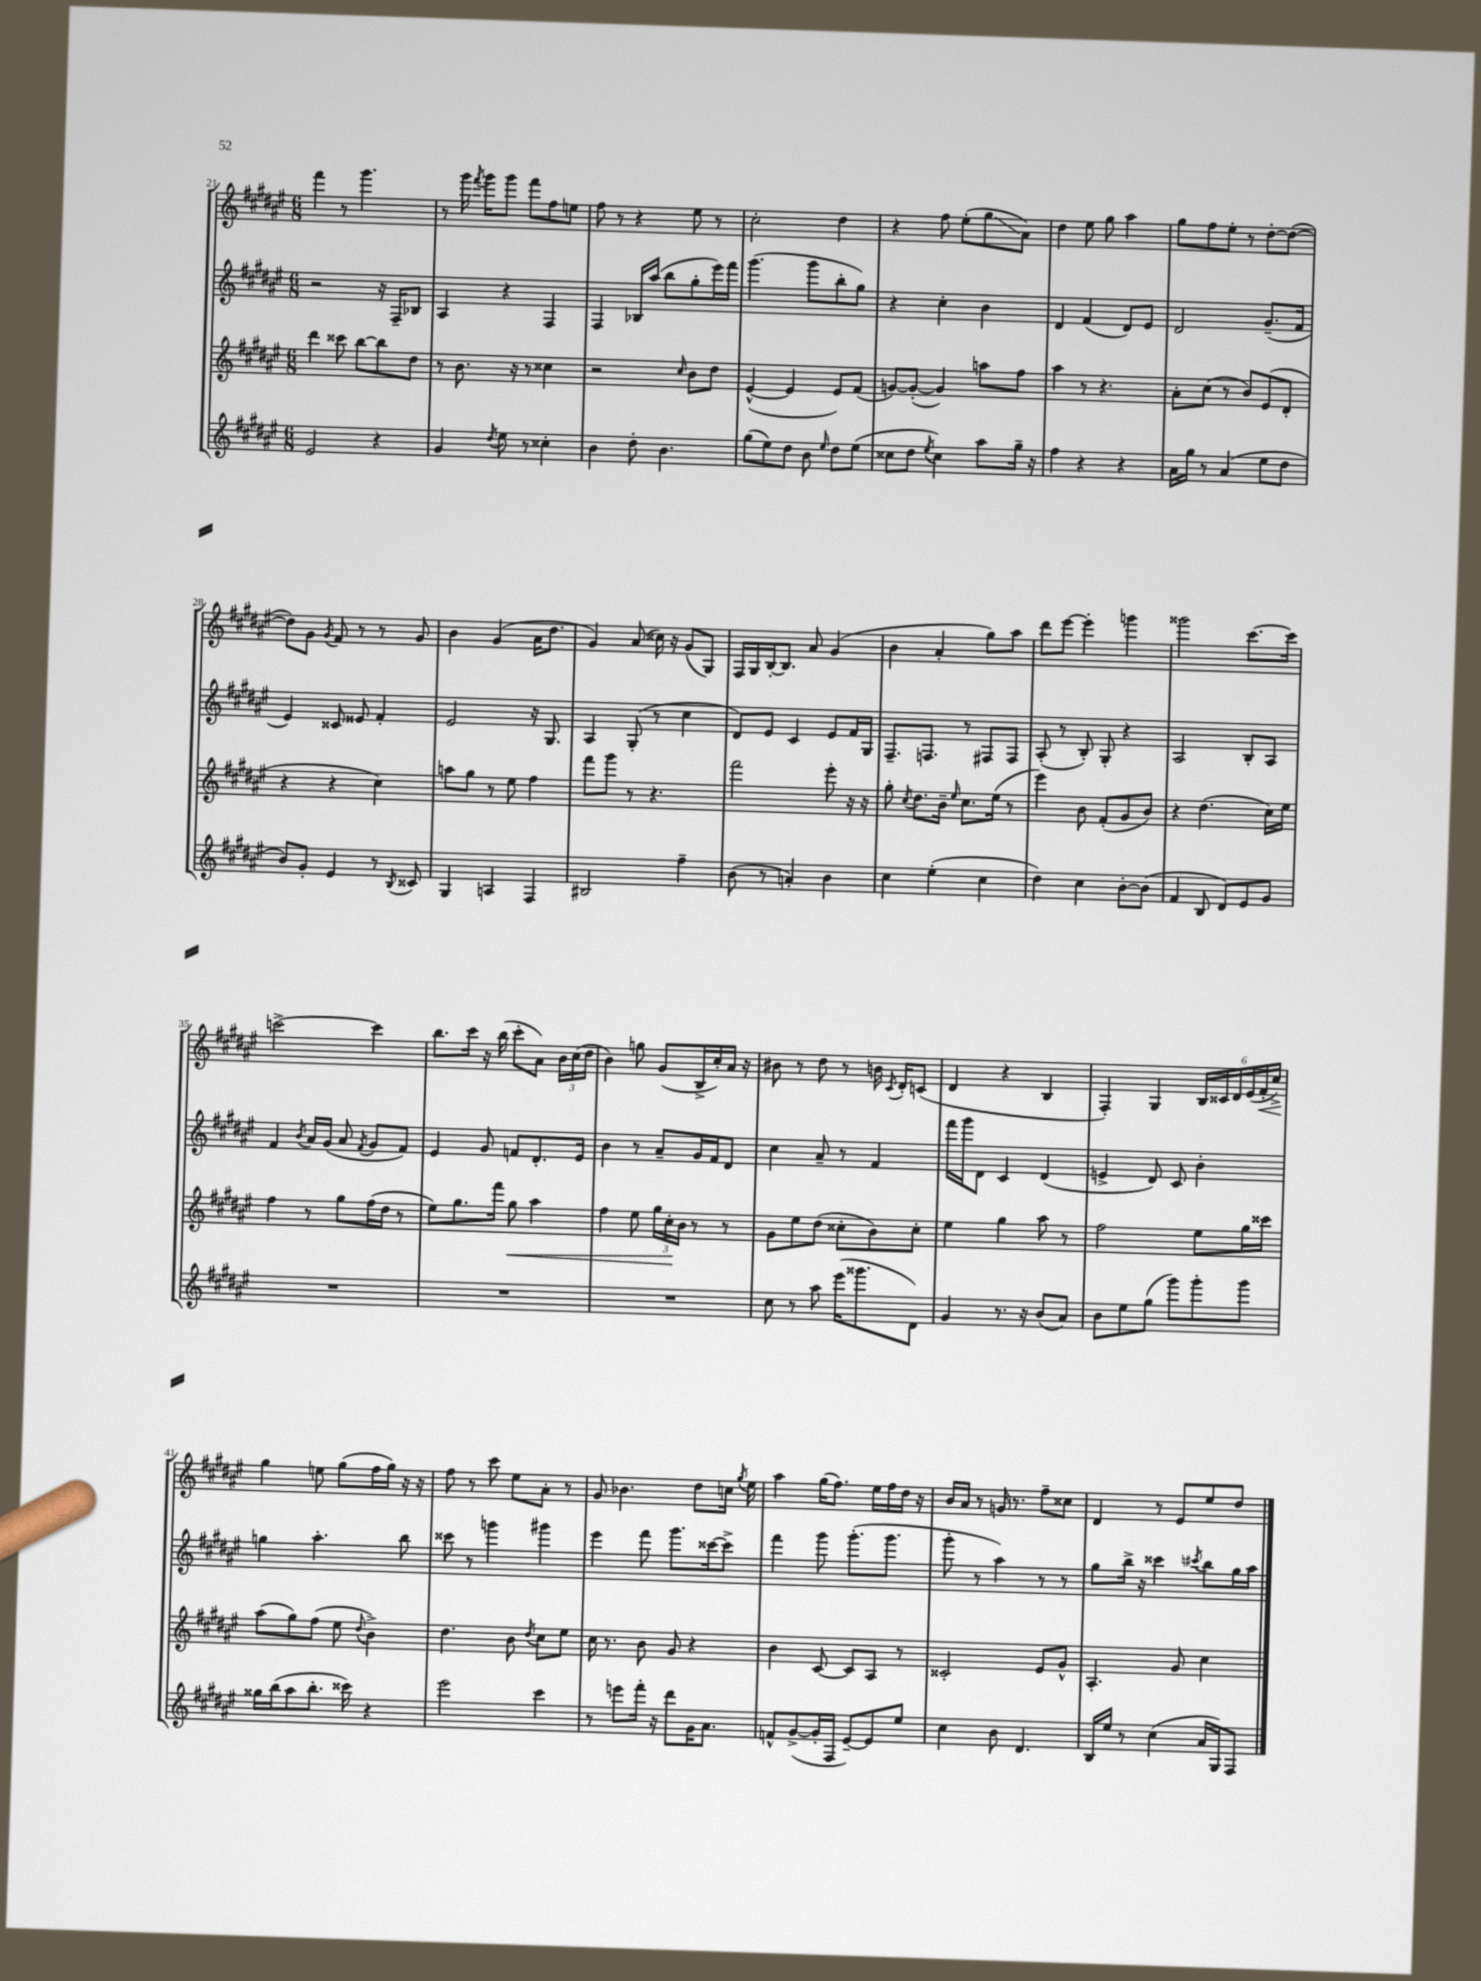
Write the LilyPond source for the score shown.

<<
\new StaffGroup <<
\new Staff = "s0" {
    \clef treble \key fis \major \numericTimeSignature \time 6/8
    \autoBeamOff fis'''4 r8 gis'''4. |
    r8 gis'''16 \acciaccatura { fis'''8 } gis'''16[ gis'''8] fis'''8[ fis''8 e''8] |
    fis''8 r8 r4 eis''8 r8 |
    cis''2-. dis''4 |
    r4 fis''8 eis''8[-.( gis''8\glissando ais'8]) |
    dis''4 eis''8 gis''8 ais''4 |
    gis''8[ fis''8 eis''8]-. r8 dis''8[~-. dis''8]~( |
    dis''8[) gis'8] \acciaccatura { gis'8 } fis'8 r8 r8 gis'8 |
    b'4 gis'4( ais'16[ dis''8.] |
    gis'4) ais'8( cisis''16) r16 gis'8[( gis8]) |
    fis16[ gis16 b16~-. b8.] ais'8 gis'4( |
    b'4 ais'4-. gis''8[) ais''8] |
    dis'''8[ eis'''8]~ eis'''4-. g'''4 |
    gisis'''2 cis'''8.[~ cis'''16] |
    c'''2~-> c'''4 |
    b''8.[ cis'''16] r16 b''16( cis'''8[-. ais'8]) \tuplet 3/2 { b'16[ cis''16( dis''16] } |
    b'4) g''8 gis'8[( b16-> cis''16-.) ais'16] r16 |
    bis'8 r8 dis''8 r8 b'16 \acciaccatura { cis'8 } dis'16[-. c'8]( |
    dis'4 r4 b4 |
    fis4-.) gis4 \tuplet 6/4 { b16[ cisis'16 dis'16 eis'16( fis'16-.\< cis''16]->) } |
    gis''4\! e''8 gis''8[( fis''16 gis''16]) r16 r16 |
    fis''8 r8 cis'''8 eis''8[ ais'8]-. r8 |
    gis'8 bes'4. dis''8[ c''16] \acciaccatura { gis''8 } eis''16 |
    ais''4 gis''16[( fis''8.]) eis''16[ fis''16 dis''16] r16 |
    b'16[ ais'16] r8 g'16 r8. fis''8[-- cisis''8] |
    dis'4 r8 eis'8[ eis''8 dis''8] \bar "|." |
}
\new Staff = "s1" {
    \clef treble \key fis \major \numericTimeSignature \time 6/8
    \autoBeamOff r2 r16 fis16[-- bes8] |
    ais4 r4 fis4 |
    fis4 bes16[ ais''16]( b''8[ gis''8-. eis'''16) fis'''16] |
    gis'''4.( gis'''8[ b''8-. gis''8]) |
    r4 cis''4-. b'4 |
    dis'4 fis'4( dis'8[) eis'8] |
    dis'2 gis'8.[--( fis'16] |
    eis'4) cisis'8 eisis'8 fis'4-. |
    eis'2 r16 gis8. |
    ais4 gis8-.( r8 cis''4 |
    dis'8[) eis'8] cis'4 eis'8[ fis'16 gis16] |
    fis8.[-- f8.] r8 fis8[ fis8] |
    ais8-.( r8 b8-.) gis8-. r4 |
    ais2 b8[-. ais8] |
    fis'4 \acciaccatura { b'8 } ais'16[ gis'16]( ais'8 \acciaccatura { fis'8 } gis'8[ fis'8]) |
    eis'4 gis'8 f'8[ dis'8.-. eis'16] |
    b'4 r8 ais'8[-- gis'16 fis'16 dis'8] |
    cis''4 ais'8-- r8 fis'4 |
    fis'''16[ gis'''16 dis'8] cis'4 dis'4( |
    e'4-> dis'8) cis'8 b'4-. |
    g''4 ais''4.-. b''8 |
    cisis'''8 r8 g'''4 gis'''4 |
    eis'''4 fis'''8 gis'''8.[ cisis'''16~ cisis'''8]-> |
    fis'''4 gis'''8 gis'''8.[-.( gis'''8.] |
    gis'''8-. r8 ais''4) r8 r8 |
    gis''8[ b''16]-> r16 cisis'''4 \acciaccatura { cis'''8 } b''8[ gis''16 ais''16] \bar "|." |
}
\new Staff = "s2" {
    \clef treble \key fis \major \numericTimeSignature \time 6/8
    \autoBeamOff dis'''4 cisis'''8 b''8[~ b''8 dis''8] |
    r8 b'8. r16 r8 cisis''4 |
    r2 \grace { cis''16 } b'8[ dis''8] |
    eis'4~-^( eis'4 eis'8[) fis'8]( |
    g'8[~) g'8]~-.( g'4) a''8[ fis''8] |
    ais''4 r8 r4. |
    ais'8[-. cis''8]( r8 b'8[) eis'8( dis'8]-. |
    r4 r4 cis''4) |
    a''8[ gis''8] r8 eis''8 fis''4 |
    fis'''8[ gis'''8] r8 r4. |
    fis'''2 eis'''8-. r16 r16 |
    gis''8-. \acciaccatura { cis''8 } dis''8.[ b'16]-- \grace { eis''16 } cis''8.[ eis''16]( r8 |
    eis'''4) b'8 fis'8[-.( gis'8 b'8]) |
    r4 dis''4.( cis''16[) eis''16] |
    fis''4 r8 gis''8[ fis''16( dis''16] r8 |
    eis''8[) gis''8. fis'''16] gis''8\< ais''4 |
    fis''4 eis''8 \tuplet 3/2 { gis''16[ cis''16-.\! b'16] } r8 r8 |
    gis'8[ eis''8 dis''8]( cisis''8[-. b'8) cisis''8]-. |
    eis''4 gis''4 ais''8 r8 |
    fis''2 eis''8[ gis''16 cisis'''16] |
    ais''8[( gis''8) fis''8]( eis''8 \appoggiatura { dis''8 } b'4->) |
    dis''4. b'8 \acciaccatura { dis''8 } cis''8[ eis''8] |
    cis''16 r8. b'8 gis'8 r4 |
    b'4 cis'8~ cis'8[ ais8] r8 |
    cisis'2-. eis'8[ gis'8]-^ |
    ais4.-. gis'8 cis''4 \bar "|." |
}
\new Staff = "s3" {
    \clef treble \key fis \major \numericTimeSignature \time 6/8
    \autoBeamOff eis'2 r4 |
    gis'4 \acciaccatura { dis''8 } eis''8 r8 cisis''4-. |
    b'4 dis''8-. b'4. |
    gis''8[( eis''8) dis''8] b'8 \grace { eis''16 } dis''8[ eis''8]( |
    cisis''8[ dis''8] \acciaccatura { eis''8 } cisis''4) ais''8[ gis''16]-- r16 |
    fis''4 r4 r4 |
    ais'16[ gis''16] r8 ais'4( eis''8[ dis''8] |
    b'8[) gis'8]-. eis'4 r8 \acciaccatura { b8 } cisis'8 |
    gis4 a4 fis4 |
    bis2 fis''4-- |
    b'8( r8 a'4-.) b'4 |
    cis''4 eis''4-.( cis''4 |
    dis''4) cis''4 b'8[~-. b'8]( |
    fis'4 b8 dis'8[) eis'8 gis'8] |
    R2. |
    R2. |
    R2. |
    cis''8 r8 ais''8 eis'''16[( gisis'''8. dis'8]) |
    gis'4 r8. r16 b'8[( ais'8]) |
    b'8[ eis''8 gis''8]( gis'''8[) gis'''8-. gis'''8] |
    gisis''16[ b''16( ais''8 b''8.]-. cisis'''16) r4 |
    eis'''2 cis'''4 |
    r8 e'''8[ fis'''16]-. r16 dis'''8[ gis'16 ais'8.] |
    f'8[-^ gis'8~->( gis'16-. fis16] eis'8[~--) eis'8 eis''8] |
    cis''4 b'8 dis'4. |
    b16[ eis''16] r8 cis''4( ais'16[ gis16) fis8] \bar "|." |
}
>>
>>
\layout { \context { \Score currentBarNumber = #21 } }
